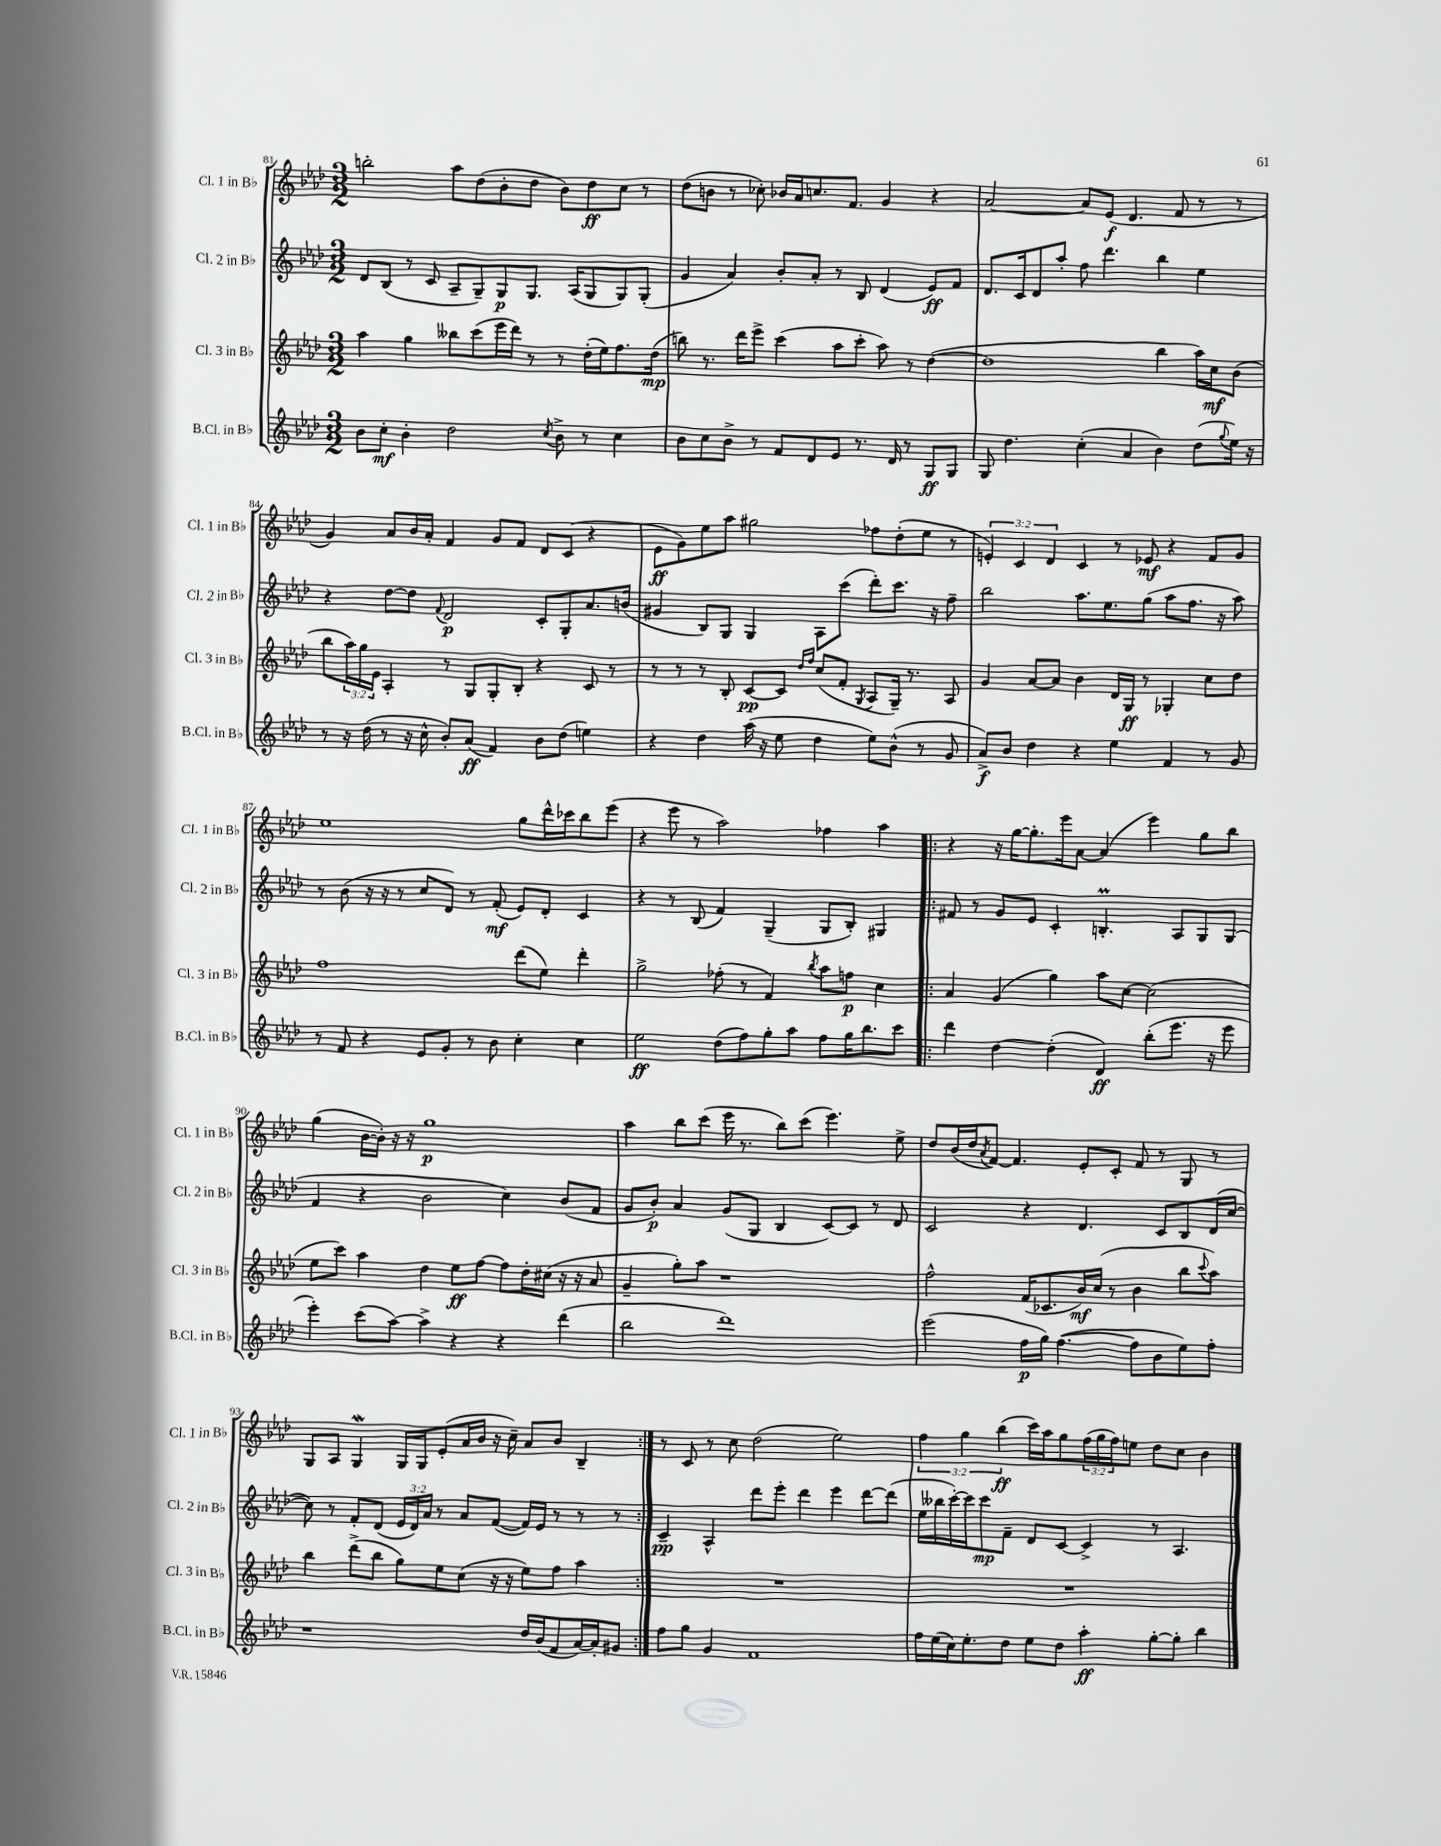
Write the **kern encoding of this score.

**kern	**kern	**kern	**kern
*staff4	*staff3	*staff2	*staff1
*clefG2	*clefG2	*clefG2	*clefG2
*k[b-e-a-d-]	*k[b-e-a-d-]	*k[b-e-a-d-]	*k[b-e-a-d-]
*M3/2	*M3/2	*M3/2	*M3/2
8b-	4aa-	8d-	2bb'
8cc'	.	(8B-	.
4b-'	4gg	8r	.
.	.	8c	.
2dd-	8bb--	8A-~	8aa-
.	(8ccc	8G~)	(8dd-
.	16eee-	8G	8b-'
.	16ddd-)	.	.
.	8r	8.G	8dd-
8qcc	.	.	.
8b-^	8r	.	8b-)
.	.	(16A-	.
8r	(16dd-'	8G	8dd-
.	16ee-)	.	.
4cc	8.ff	8G)	8cc
.	.	(8G'	8r
.	(16dd-	.	.
=	=	=	=
8b-	8bb)	4g	(8dd-
8cc	8.r	.	8b
8b-^	.	4a-)	8r
.	16ddd-	.	.
8r	8eee-^	.	8cc-')
8f	(4ccc	8b-'	16b-
.	.	.	16a-
8d-	.	8a-'	8.cc
8e-	8aa-	8r	.
.	.	.	8.f
8.r	8ccc'	8B-	.
.	8aa-)	(4d-	4g
16d-	.	.	.
8r	8r	.	.
8G	([4dd-	8e-)	4r
8G	.	8f	.
=	=	=	=
8G	1dd-]	8.d-	[2a-
4.dd-	.	.	.
.	.	16c	.
.	.	8d-	.
.	.	8aa-'	.
(4cc'	.	8ff	8a-]
.	.	4.ddd-	(8e-
4a-	.	.	4.d-
4b-)	4bb-	4bb-	.
.	.	.	8f
(8dd-	16aa-)	4ee-	8r
.	16cc	.	.
8qqgg	.	.	.
16ee-)	(8b-	.	8r
16r	.	.	.
=	=	=	=
8r	8bb-	4r	4g)
16r	24aa-)	.	.
.	24gg	.	.
(16dd-	.	.	.
.	24e-	.	.
8r	4A-'	[8dd-	8a-
16r	.	8dd-]	16b-
16cc^^	.	.	16a-'
.	.	8qqf	.
8b-')	8r	2d-	4f
(8a-	8G	.	.
4f)	8G'	.	8g
.	8B-'	.	8f
8b-	4r	8c'	8d-
(8dd-	.	8G'	(8c
4ee)	8c	8.a-	4r
.	8r	.	.
.	.	(16b	.
=	=	=	=
4r	8r	4g#	8e-
.	8r	.	8g)
4dd-	8r	8B-)	8ee-
.	8B-'	8G	8aa-
(16aa-	[8c	4G	2gg#
16r	.	.	.
8ee-	8c]	.	.
.	16qqdd-	.	.
.	16qqff	.	.
4dd-	(8cc	8A-	.
.	8f'	(8ccc	.
.	8qG	.	.
8ee-)	8A-	8ddd-')	8ff-
(8b-^^	16G~)	8.ccc	(8dd-'
.	8.r	.	.
8r	.	.	8ee-
.	.	16r	.
8g	8A-	8ff~	8r
=	=	=	=
8a-^)	4g	2bb-	6e')
8b-	.	.	.
.	.	.	6c
4dd-	[8a-	.	.
.	.	.	6d-
.	8a-]	.	.
4r	4b-	8.aa-	4c
.	.	8.ee-	.
4ee-	16d-	.	8r
.	16G	.	.
.	8r	(8gg	8e-
4f	4G-'	8aa-	4r
.	.	8.ff	.
8r	8cc	.	8f
.	.	16r	.
8g	8dd-	8aa-)	8g
=	=	=	=
8r	1ff	8r	1ee-
8f	.	(8b-	.
4r	.	16r	.
.	.	16r	.
.	.	8r	.
8e-	.	8cc	.
8g'	.	8d-)	.
8r	.	8r	.
8b-	.	(8f'	.
4cc'	(8ddd-	8e-)	8gg
.	8ee-)	8d-'	16ddd-^^
.	.	.	16ccc-
4cc	4ddd-'	4c	8bb-
.	.	.	(8eee-
=	=	=	=
2ee-	2gg^	4r	4r
.	.	8r	8eee-
.	.	(8B-	8r
(8dd-	(8ff-'	4f)	2aa-)
8ff)	8r	.	.
8gg'	4f)	(4G~	.
8aa-	.	.	.
.	8qbb-	.	.
8ff	8aa-	8G	4ff-
16gg	8ff	8B-')	.
8.bb-	.	.	.
.	4cc	4G#	4aa-
8ccc	.	.	.
=!|:	=!|:	=!|:	=!|:
4ddd-	4a-	8f#	4r
.	.	8r	.
[4dd-	(4g	8g	16r
.	.	.	[16gg
.	.	8e-	8.gg']
(4dd-']	4gg)	4c'	.
.	.	.	16eee-
.	.	.	[8a-
4d-)	8aa-	4.B'	(4a-]
.	[8cc	.	.
(8bb-'	(2cc]	.	4eee-)
8.eee-	.	8A-	.
.	.	8G	8gg
16r	.	.	.
8eee-	.	(8G	8bb-
=	=	=	=
4eee-')	8ee-	4f	(4gg
.	8ccc)	.	.
(8ccc	4aa-	4r	[16b-
.	.	.	16b-'])
[8aa-)	.	.	16r
.	.	.	16r
4aa-^]	4dd-	2b-	1gg
4r	8ee-	.	.
.	[8ff	.	.
4r	8ff]	4cc)	.
.	16dd-'	.	.
.	(16cc#	.	.
(4ddd-	16r	(8b-	.
.	16r	.	.
.	8a-	8f	.
=	=	=	=
2bb-	4g~	8g	4aa-
.	.	8b-')	.
.	8gg')	4a-	8bb-
.	8aa-	.	(8ccc
1ddd-)	1r	(8g	16eee-
.	.	.	8.r
.	.	8G	.
.	.	4B-	8bb-)
.	.	.	(8ccc
.	.	[8c)	4.eee-)
.	.	8c]	.
.	.	8r	.
.	.	8d-	8ee-^
=	=	=	=
(2eee-	2ff^^	2c	8dd-
.	.	.	(16b-
.	.	.	16dd-
.	.	.	8qa-
.	.	.	[8f)
.	.	.	4.f]
16ff	(16f	4r	.
16gg)	8.c-	.	.
([4.ff	.	.	.
.	16b-)	4.d-	8e-'
.	(16cc	.	.
.	8r	.	8c'
8ff]	4b-	.	8f
8b-	.	8c	8r
8ee-)	8bb-	8B-	8G
.	8qqccc	.	.
8ff'	8aa-)	(16d-	8r
.	.	[16cc	.
=	=	=	=
1r	4bb-	8cc])	8G
.	.	8r	8A-
.	(8ddd-^	8f'	4G
.	8bb-	(8d-	.
.	8gg)	24e-	16G
.	.	24d-)	.
.	.	.	16G
.	.	24a-	.
.	8ee-	8r	(8e-'
.	(8cc	8a-	16a-
.	.	.	16b-
.	16r	([8f	16r
.	16r	.	16cc~)
16dd-	8ee-)	16f])	8a-
(16b-	.	16e-	.
8f	8ff	8r	8b-
[16a-)	4aa-	8r	4B-~
16a-']	.	.	.
8g#	.	8r	.
=:|!	=:|!	=:|!	=:|!
8ff	1.r	4c~	8r
8gg	.	.	8c
4g	.	4A-^^	8r
.	.	.	8cc
1f	.	8ddd-	(2dd-
.	.	8eee-'	.
.	.	4ddd-	.
.	.	4eee-	2ee-)
.	.	[8ddd-	.
.	.	(8ddd-]	.
=	=	=	=
16ff	1.r	16ee-	6ff
(16ee-	.	16bb--	.
16cc)	.	[16ccc')	.
.	.	.	6gg
8.ee-'	.	16ccc]	.
.	.	8ccc	.
.	.	.	(6bb-
8dd-	.	8f~	.
8ee-	.	8d-	16ccc)
.	.	.	16aa-
8dd-	.	[8c	8gg
4aa-'	.	4c^]	(24ff
.	.	.	24gg
.	.	.	24ff)
.	.	.	8ee
[8gg'	.	8r	8dd-
8gg']	.	4.A-	8cc
4bb-	.	.	4b-
==	==	==	==
*-	*-	*-	*-
